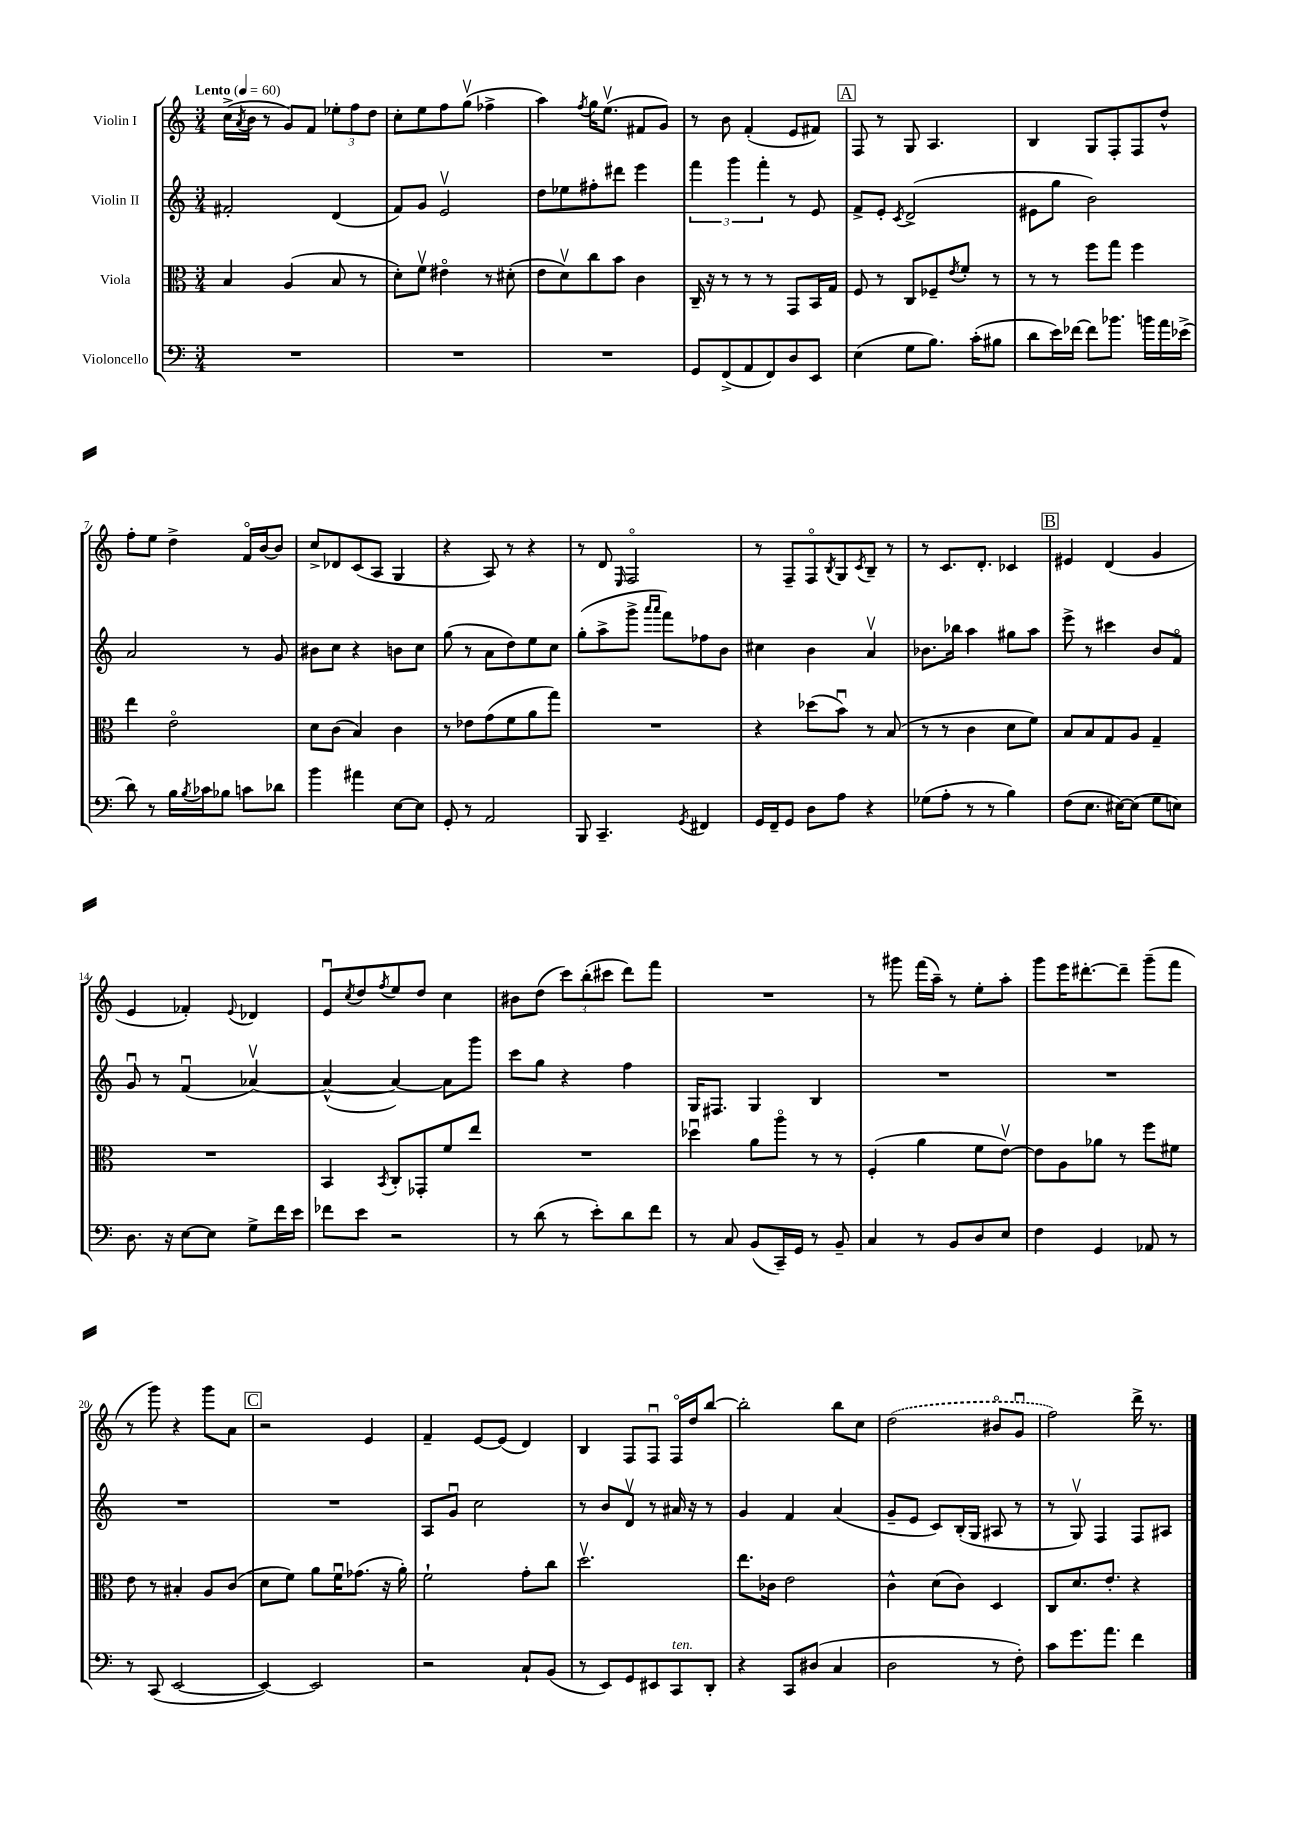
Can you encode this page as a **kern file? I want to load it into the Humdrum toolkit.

**kern	**kern	**kern	**kern
*staff4	*staff3	*staff2	*staff1
*clefF4	*clefC3	*clefG2	*clefG2
*k[]	*k[]	*k[]	*k[]
*M3/4	*M3/4	*M3/4	*M3/4
*MM60	*MM60	*MM60	*MM60
2.r	4B	2f#'	(16cc^
.	.	.	8qa
.	.	.	16b
.	.	.	8r
.	(4A	.	8g)
.	.	.	8f
.	8B	(4d	12ee-'
.	.	.	12ff
.	8r	.	.
.	.	.	12dd
=	=	=	=
2.r	8d')	8f)	8cc'
.	8fv	8g	8ee
.	4e#o	2ev	8ff
.	.	.	(8ggv
.	8r	.	4ff-^
.	(8d#'	.	.
=	=	=	=
2.r	8e	8dd	4aa)
.	8dv)	8ee-	.
.	.	.	8qff
.	8cc	8ff#'	16gg
.	.	.	(8.eev
.	8b	8ddd#	.
.	4c	4eee	8f#
.	.	.	8g)
=	=	=	=
8GG	16C~	6fff	8r
.	16r	.	.
(8FF^	8r	.	8b
.	.	6ggg	.
8AA	8r	.	(4f'
.	.	6fff'	.
8FF)	8r	.	.
8D	8GG	8r	8e
8EE	16BB	8e	8f#)
.	16G	.	.
=	=	=	=
(4E	8F	8f^	8F
.	8r	8e'	8r
.	.	8qc	.
8G	8C	(2d^	8G
8.B)	8F-~	.	4.A
.	8qe	.	.
.	8f'	.	.
(16c'	.	.	.
8B#	8r	.	.
=	=	=	=
8d	8r	8e#	4B
16e)	8r	8gg	.
[16f-	.	.	.
8f-]	8ff	2b)	8G
8.b-	8gg	.	8F'
.	4ff	.	8F
16b	.	.	.
16a	.	.	8dd^^
(16e-^	.	.	.
=	=	=	=
8d)	4ee	2a	8ff'
8r	.	.	8ee
16B	2eo	.	4dd^
8qB	.	.	.
16c-	.	.	.
8B-	.	.	.
8c	.	8r	16fo
.	.	.	[16b
8d-	.	8g	8b]
=	=	=	=
4b	8d	8b#	8cc^
.	(8c	8cc	8d-
4a#	4B)	4r	(8c
.	.	.	8A
[8E	4c	8b	4G
8E]	.	8cc	.
=	=	=	=
8GG'	8r	(8gg	4r
8r	8e-	8r	.
2AA	(8g	8a	8A)
.	8f	8dd)	8r
.	8a	8ee	4r
.	8gg)	8cc	.
=	=	=	=
8BBB	2.r	(8gg'	8r
4.CC~	.	8aa^	8d
.	.	.	16qqE
.	.	8ggg^	2Fo
.	.	16qqaaa	.
.	.	16qqaaa	.
.	.	8fff)	.
8qGG	.	.	.
4FF#	.	8ff-	.
.	.	8b	.
=	=	=	=
16GG	4r	4cc#	8r
16FF~	.	.	.
8GG	.	.	8F~
8D	(8dd-	4b	8Fo
.	.	.	8qB
8A	8bu)	.	8G
.	.	.	8qc
4r	8r	4av	8B~
.	(8B	.	8r
=	=	=	=
(8G-	8r	8.b-	8r
8A'	8r	.	8.c
.	.	16bb-	.
8r	4c	4aa	.
.	.	.	8.d'
8r	.	.	.
4B)	8d	8gg#	4c-
.	8f)	8aa	.
=	=	=	=
(8F	8B	8eee^	4e#
8.E	8B	8r	.
.	8G	4ccc#	(4d
[16E#)	.	.	.
(8E#]	8A	.	.
8G	4G~	8b	4g
8E)	.	8fo	.
=	=	=	=
8.D	2.r	8gu	4e
.	.	8r	.
16r	.	.	.
[8E	.	(4fu	4f-')
8E]	.	.	.
.	.	.	8qqe
8G^	.	[4a-v)	4d-
16f	.	.	.
16e	.	.	.
=	=	=	=
8f-	4BB	(4a-^^_	8eu
.	.	.	8qcc
8e	.	.	8dd
.	8qBB	.	8qff
2r	8C'	4a-_)	8ee
.	8GG-'	.	8dd
.	8f	8a-]	4cc
.	8ee	8ggg	.
=	=	=	=
8r	2.r	8ccc	8b#
(8d	.	8gg	(8dd
8r	.	4r	12ccc)
.	.	.	(12bb'
8e')	.	.	.
.	.	.	12ccc#
8d	.	4ff	8ddd)
8f	.	.	8fff
=	=	=	=
8r	4dd-u	16G	2.r
.	.	8.F#	.
8C	.	.	.
(8BB	8a	4G	.
16CC~)	8aao	.	.
16GG	.	.	.
8r	8r	4B	.
8BB~	8r	.	.
=	=	=	=
4C	(4F'	2.r	8r
.	.	.	8ggg#
8r	4a	.	(16fff
.	.	.	16aa~)
8BB	.	.	8r
8D	8f	.	8ee'
8E	[8ev)	.	8aa'
=	=	=	=
4F	8e]	2.r	8ggg
.	8A	.	16eee
.	.	.	[8.ddd#'
4GG	8a-	.	.
.	8r	.	8ddd#~]
8AA-	8ff	.	(8ggg~
8r	8f#	.	8fff
=	=	=	=
8r	8e	2.r	8r
(8CC	8r	.	8ggg)
[2EE	4B#'	.	4r
.	8A	.	8ggg
.	(8c	.	8a
=	=	=	=
4EE_)	8d	2.r	2r
.	8f)	.	.
2EE]	8a	.	.
.	16fu	.	.
.	(8.g-	.	.
.	.	.	4e
.	16r	.	.
.	16a')	.	.
=	=	=	=
2r	2f`	8A	4f~
.	.	8gu	.
.	.	2cc	[8e
.	.	.	(8e]
8C`	8g'	.	4d)
(8BB	8cc	.	.
=	=	=	=
8r	2.ddv	8r	4B
8EE)	.	8b	.
8GG	.	8dv	8F
8EE#	.	8r	8Fu
8CC	.	16a#	16Fo
.	.	16r	16dd
8DD'	.	8r	[8bb
=	=	=	=
4r	8.ee	4g	2bb']
.	16c-	.	.
8CC	2e	4f	.
(8D#	.	.	.
4C	.	(4a	8bb
.	.	.	8cc
=	=	=	=
2D	4c^^	8g~	(2dd
.	.	8e	.
.	(8d	8c)	.
.	8c)	(16B'	.
.	.	16G	.
8r	4D	8A#	8b#o
8F')	.	8r	8gu
=	=	=	=
8c	8C	8r	2ff)
8.g	8.d	8Gv)	.
.	.	4F	.
8.a	8.e'	.	.
4f	4r	8F	16ddd^
.	.	.	8.r
.	.	8A#	.
==	==	==	==
*-	*-	*-	*-
